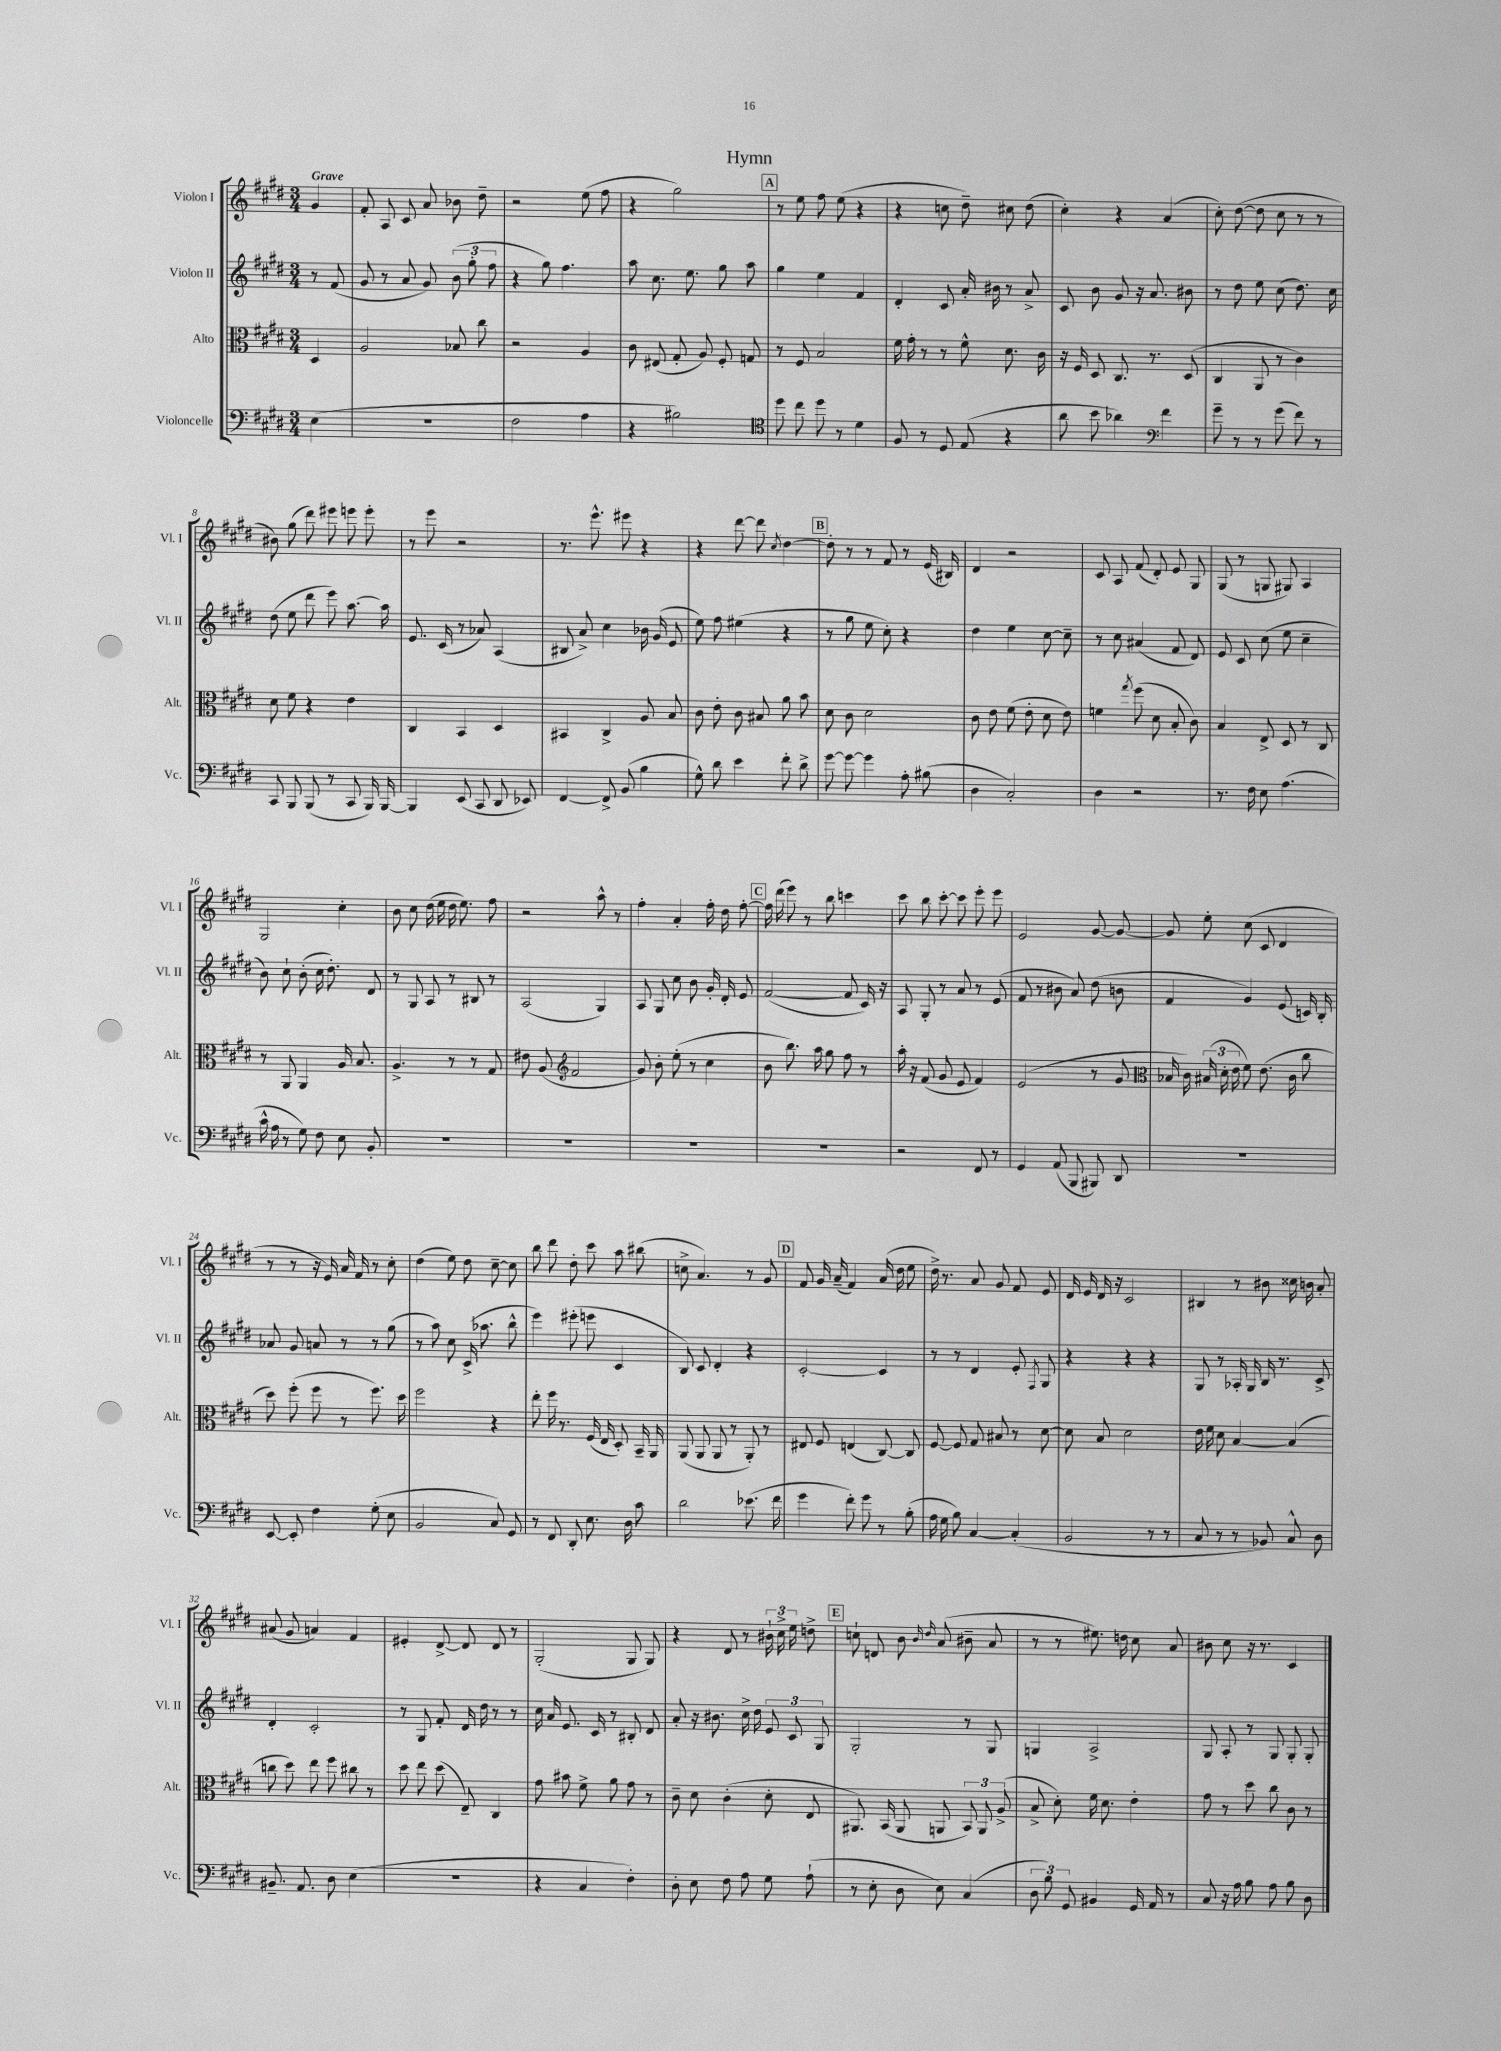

**kern	**kern	**kern	**kern
*part4	*part3	*part2	*part1
*staff4	*staff3	*staff2	*staff1
*I"Violoncelle	*I"Alto	*I"Violon II	*I"Violon I
*I'Vc.	*I'Alt.	*I'Vl. II	*I'Vl. I
*clefF4	*clefC3	*clefG2	*clefG2
*k[f#c#g#d#]	*k[f#c#g#d#]	*k[f#c#g#d#]	*k[f#c#g#d#]
*M3/4	*M3/4	*M3/4	*M3/4
=	=	=	=
!	!	!	!LO:TX:a:B:t=Grave
(4E\	4D#/	8r	4g#/
.	.	(8f#/	.
=1	=1	=1	=1
2.r	2A/	8g#/	8f#'/
.	.	8r	8A/
.	.	8a/	8c#/
.	.	8g#/)	8a/
.	8B-X/	(12b\	8b-X\
.	.	12gg#'\	.
.	8cc#\	.	8dd#~\
.	.	12ff#\	.
=2	=2	=2	=2
2F#\	2r	4r	2r
.	.	8gg#\)	.
.	.	4.ff#\	.
4A\	4A/	.	(8ee\
.	.	.	8ff#\
=3	=3	=3	=3
4r	8c#\	8aa\	4r
.	(8E#X/	8.cc#\	.
2B#X\)	8G#'/	.	2gg#\)
.	.	8.ee\	.
.	8A/)	.	.
.	8F#'/	8gg#\	.
.	8Gn/	8aa\	.
!!LO:REH:place=s1:t=A
=4	=4	=4	=4
*clefC4	*	*	*
8dd#\	8r	4gg#\	8r
8cc#\	8F#/	.	8ee\
8dd#\	2B/	4ee\	8ff#\
8r	.	.	(8ee\
4d#\	.	4f#/	4r
=5	=5	=5	=5
8F#/	16f#\	4d#'/	4r
.	16g#'\	.	.
8r	8r	.	.
8D#/	8r	8c#/	8ccn\
(8E/	8f#^^\	16a'/	8dd#~\)
.	.	16b#X\	.
4r	8.d#\	8r	8cc#X\
.	.	8a^/	(8dd#\
.	16c#\	.	.
=6	=6	=6	=6
8a\	16r	8c#/	4cc#'\)
.	16F#/	.	.
8b\	8D#/	8b\	.
4a-X\)	8.C#/	8g#/	4r
.	.	16r	.
.	8.r	8.a/	.
*clefF4	*	*	*
4f#\	.	.	(4a/
.	(8D#/	8b#X\	.
=7	=7	=7	=7
8g#~\	4C#/	8r	8cc#'\)
8r	.	8dd#\	([8dd#\
8r	8AA/	8ee\	8dd#\]
(8g#\	8r	(8cc#\	8cc#\
8f#\)	4c#\)	8.dd#\)	8r
8r	.	.	8r
.	.	16cc#\	.
!!LO:LB:g=z
=8	=8	=8	=8
8CC#/	8d#\	(8dd#\	8b#X\)
8BBB/	8f#\	8ee\	(8gg#\
(8BBB/	4r	8ddd#\	8ddd#\)
8r	.	8eee\)	8eee#X\
8CC#/	4e\	[8.aa\	8eeen\
16BBB/)	.	.	8eee'\
[16BBB/	.	16aa\]	.
=9	=9	=9	=9
4BBB/]	4C#/	8.e/	8r
.	.	.	8eee\
.	.	(16c#/	.
(8EE/	4BB/	8r	2r
8CC#/	.	8a-X/)	.
8DD#/	4D#/	(4A/	.
8EE-X/)	.	.	.
=10	=10	=10	=10
[4FF#/	4BB#X/	8B#X/	8.r
.	.	8a^/)	.
.	.	.	8.eee^^\
8FF#^/]	4C#^/	4cc#\	.
(8BB/	.	.	8eee#X\
4B\	8A/	16b-X\	4r
.	.	(16g#/	.
.	8B/	8e/	.
=11	=11	=11	=11
8G#^^\)	8c#\	8ee\)	4r
8d#\	8e'\	8ff#\	.
4e\	8c#\	(4ee#X\	[8ddd#\
.	8B#X/	.	8ddd#\]
.	.	.	8qcc#/
8f#'\	8a\	4r	[4dd#\
8d#^\	8b\	.	.
!!LO:REH:place=s1:t=B
=12	=12	=12	=12
[8g#\	8d#\	8r	8dd#'\]
8g#\_	8c#\	8gg#\	8r
4g#\]	2d#\	8ee\	8r
.	.	8cc#'\)	8f#/
8A'\	.	4r	8r
(8B#X\	.	.	(16e/
.	.	.	16B#X/)
=13	=13	=13	=13
4D#\	8c#\	4dd#\	4d#/
.	8e\	.	.
2C#'/)	(8f#\	4ee\	2r
.	8e'\	.	.
.	8d#\	[8cc#\	.
.	8e\)	8cc#~\]	.
=14	=14	=14	=14
4D#\	4fn\	8r	8c#/
.	.	8cc#\	8A/
.	8qgg#/	.	.
2r	(8ff#\	(4a#X/	(8f#/
.	8d#\	.	8d#'/)
.	8B'/	8f#/	8e/
.	8c#\)	8d#/)	8G#/
=15	=15	=15	=15
8.r	4B/	8e/	(8G#/
.	.	8c#/	8r
16F#\	.	.	.
8E\	8E^/	(8cc#\	8Gn/
(4.A\	8D#/	8ee\	8G#X/)
.	8r	4cc#~\	4A/
.	8C#/	.	.
!!LO:LB:g=z
=16	=16	=16	=16
16c#^^\	8r	8b\)	2G#/
16A\	.	.	.
8r	8AA/	8cc#`\	.
8G#\)	4AA/	(8b'\	.
8F#\	.	16cc#\	.
.	.	8.dd#'\)	.
8E\	16A/	.	4cc#'\
.	8.B/	.	.
8BB'/	.	8d#/	.
=17	=17	=17	=17
2.r	4.A^/	8r	8b\
.	.	8G#/	8cc#\
.	.	8A/	(16dd#\
.	.	.	16ee\
.	8r	8r	16dd#\
.	.	.	8.ee\)
.	8r	8B#X/	.
.	8G#/	8r	8ff#\
=18	=18	=18	=18
2.r	8e#X\	(2A/	2r
.	(8A/	.	.
*	*clefG2	*	*
.	2f#/	.	.
.	.	4G#/)	8aa^^\
.	.	.	8r
=19	=19	=19	=19
2.r	8g#/)	8A/	4ff#'\
.	8b'\	8G#/	.
.	(8ee'\	8cc#\	4a'/
.	8r	8b\	.
.	4cc#\	16g#'/	16ff#'\
.	.	16d#'/	16dd#\
.	.	8e/	[8ff#'\
!!LO:REH:place=s1:t=C
=20	=20	=20	=20
2.r	8b\	([2f#/	16ff#\]
.	.	.	(16ddd#\
.	8.bb\)	.	8eee\)
.	.	.	8r
.	16aa\	.	.
.	8gg#\	.	8bb\
.	8ff#\	8f#/]	4cccn\
.	8r	16c#/)	.
.	.	16r	.
=21	=21	=21	=21
2r	16aa'\	8A/	8ccc#\
.	16r	.	.
.	(8f#/	8G#'/	8bb\
.	8g#/	8r	[8ccc#'\
.	8e/	8a/	8ccc#\]
8FF#/	4f#/)	8r	8eee'\
8r	.	(8e/	8eee\
=22	=22	=22	=22
4GG#/	(2e/	8f#/	2e/
.	.	8r	.
(8AA/	.	8b#X\	.
8BBB/	.	8a/)	.
8BBB#X/)	8r	(8dd#\	[8g#/
8DD#/	8g#/	8bn\	8g#/_
=23	=23	=23	=23
*	*clefC3	*	*
2.r	16B-X/	4f#/	8g#/]
.	16c#\)	.	.
.	(24B#X/	.	8ee'\
.	24d#'\	.	.
.	24e\	.	.
.	8f#\)	4g#/)	(8cc#\
.	(8.e\	.	8c#/
.	.	(8e/	4d#/
.	16c#\	.	.
.	8cc#\	16cn/)	.
.	.	16B'/	.
!!LO:LB:g=z
=24	=24	=24	=24
[8EE/	8dd#\)	8a-X/	8r
8EE'/]	(8ff#'\	8g#/	8r
4F#\	8ff#\	8an/	16r
.	.	.	16e/)
.	8r	8r	16a/
.	.	.	16f#/
(8G#'\	8.ff#\)	8r	8r
8E\	.	(8gg#\	8cc#'\
.	16dd#\	.	.
=25	=25	=25	=25
2BB/	2ff#\	8r	(4dd#\
.	.	8aa\)	.
.	.	8cc#\	8ee\)
.	.	(16c#^/	8dd#\
.	.	8.aa-X\	.
8C#/)	4r	.	[8cc#~\
8GG#/	.	8bb^^\	8cc#\]
=26	=26	=26	=26
8r	8ee'\	4eee\)	8bb\
8FF#/	16ff#\	.	8ddd#\
.	8.r	.	.
8DD#'/	.	(8eee#X'\	8dd#'\
8.E\	(16F#/	8eeen\	8ccc#\
.	16E/	.	.
.	8D#'/)	4c#/	8aa\
16D#\	.	.	.
8c#\	16BB~/	.	(8bb#X\
.	16AA/	.	.
=27	=27	=27	=27
2d#\	(8AA/	8B/)	8ccn^\
.	8AA/	8c#/	4.a/)
.	8AA/	4d#'/	.
.	8r	.	.
(8.e-X\	8AA'/)	4r	8r
.	8r	.	8g#/
16f#\	.	.	.
!!LO:REH:place=s1:t=D
=28	=28	=28	=28
4g#\	8E#X/	[2c#'/	8f#/
.	8F#/	.	16g#/
.	.	.	(16a~/
8f#'\)	(4En/	.	4f#/)
8g#\	.	.	.
8r	[8C#/)	4c#/]	(16a/
.	.	.	16dd#\
(8B'\	8C#/]	.	8ee\
=29	=29	=29	=29
16A\	[8F#/	8r	16dd#^\)
16G#\	.	.	8.r
8B\)	8F#/]	8r	.
[4C#/	8G#/	4d#/	8a/
.	8B#X/	.	8g#/
(4C#'/]	8r	8e'/	8f#/
.	.	8qF#/	.
.	[8d#\	8G#/	8e/
=30	=30	=30	=30
2BB/	8d#\]	4r	16d#/
.	.	.	16e/
.	8B/	.	16d#/
.	.	.	16r
.	2d#\	4r	2c#/
8r	.	4r	.
8r	.	.	.
=31	=31	=31	=31
8C#/	16e\	8G#/	4B#X/
.	16f#\	.	.
8r	8d#\	8r	.
8r	[4B/	16A-X'/	8r
.	.	16G#/	.
8BB-X/)	.	16B/	8b#X\
.	.	8.r	.
8C#^^/	(4B/]	.	16cc##X\
.	.	.	16bn\
8D#\	.	8c#^/	8a'/
!!LO:LB:g=z
=32	=32	=32	=32
8.BB#X~/	8ccn\	4d#'/	(8a#X/
.	8dd#\)	.	8g#/
8.AA/	.	.	.
.	8ee\	2c#'/	4an/)
8D#\	8ff#\	.	.
(4E\	8cc#X\	.	4f#/
.	8r	.	.
=33	=33	=33	=33
2.r	8dd#\	8r	4e#X'/
.	8ee\	8G#/	.
.	(8dd#\	8f#'/	[8d#^/
.	8E~/)	16d#/	8d#/]
.	.	16dd#\	.
.	4C#/	8r	8d#/
.	.	8r	8r
=34	=34	=34	=34
4r	8g#\	16cc#\	(2G#'/
.	.	16a/	.
.	8b#X\	8.e/	.
4C#/	8f#^\	.	.
.	.	16c#/	.
.	8a\	8r	.
4F#'\)	8g#\	8B#X'/	8G#/
.	8r	8d#/	8G#/)
=35	=35	=35	=35
8D#'\	8c#~\	8a'/	4r
8E\	8d#\	16r	.
.	.	8.b#X\	.
8F#\	(4c#'\	.	8d#/
8A\	.	16cc#^\	8r
.	.	16dd#\	.
8G#\	8d#'\	12e/	24b#X`\
.	.	.	24cc#^\
.	.	12c#/	24ee\
(8A`\	8E/	.	8ddn^\
.	.	12G#/	.
!!LO:REH:place=s1:t=E
=36	=36	=36	=36
8r	8.AA#X/)	2G#'/	8ccn`\
8E'\	.	.	8dn/
.	(16BB/	.	.
8D#\	8AA#/	.	8b\
.	.	.	16qqb/
.	.	.	16qqdd#/
8E\)	8AAn/	.	(8a/
(4C#/	12BB/)	8r	8b#X~\
.	12AA/	.	.
.	.	8G#/	8a/
.	(12A^/	.	.
=37	=37	=37	=37
12D#\	8B^/	4Gn/	8r
12B\)	.	.	.
.	8d#'\)	.	8r
12GG#/	.	.	.
4BB#X/	16f#\	2A^/	8.ee#X\)
.	8.d#\	.	.
.	.	.	16ddn\
16GG#/	4e'\	.	8cc#\
16AA/	.	.	.
8r	.	.	8a/
=38	=38	=38	=38
8C#/	8g#\	8G#/	8b#X\
16r	8r	8A'/	8cc#\
16A\	.	.	.
8B\	8dd#\	8r	16r
.	.	.	8.r
8A\	8cc#\	8G#/	.
8B\	8c#\	8G#'/	4c#/
8D#\	8r	8G#'/	.
==	==	==	==
*-	*-	*-	*-
